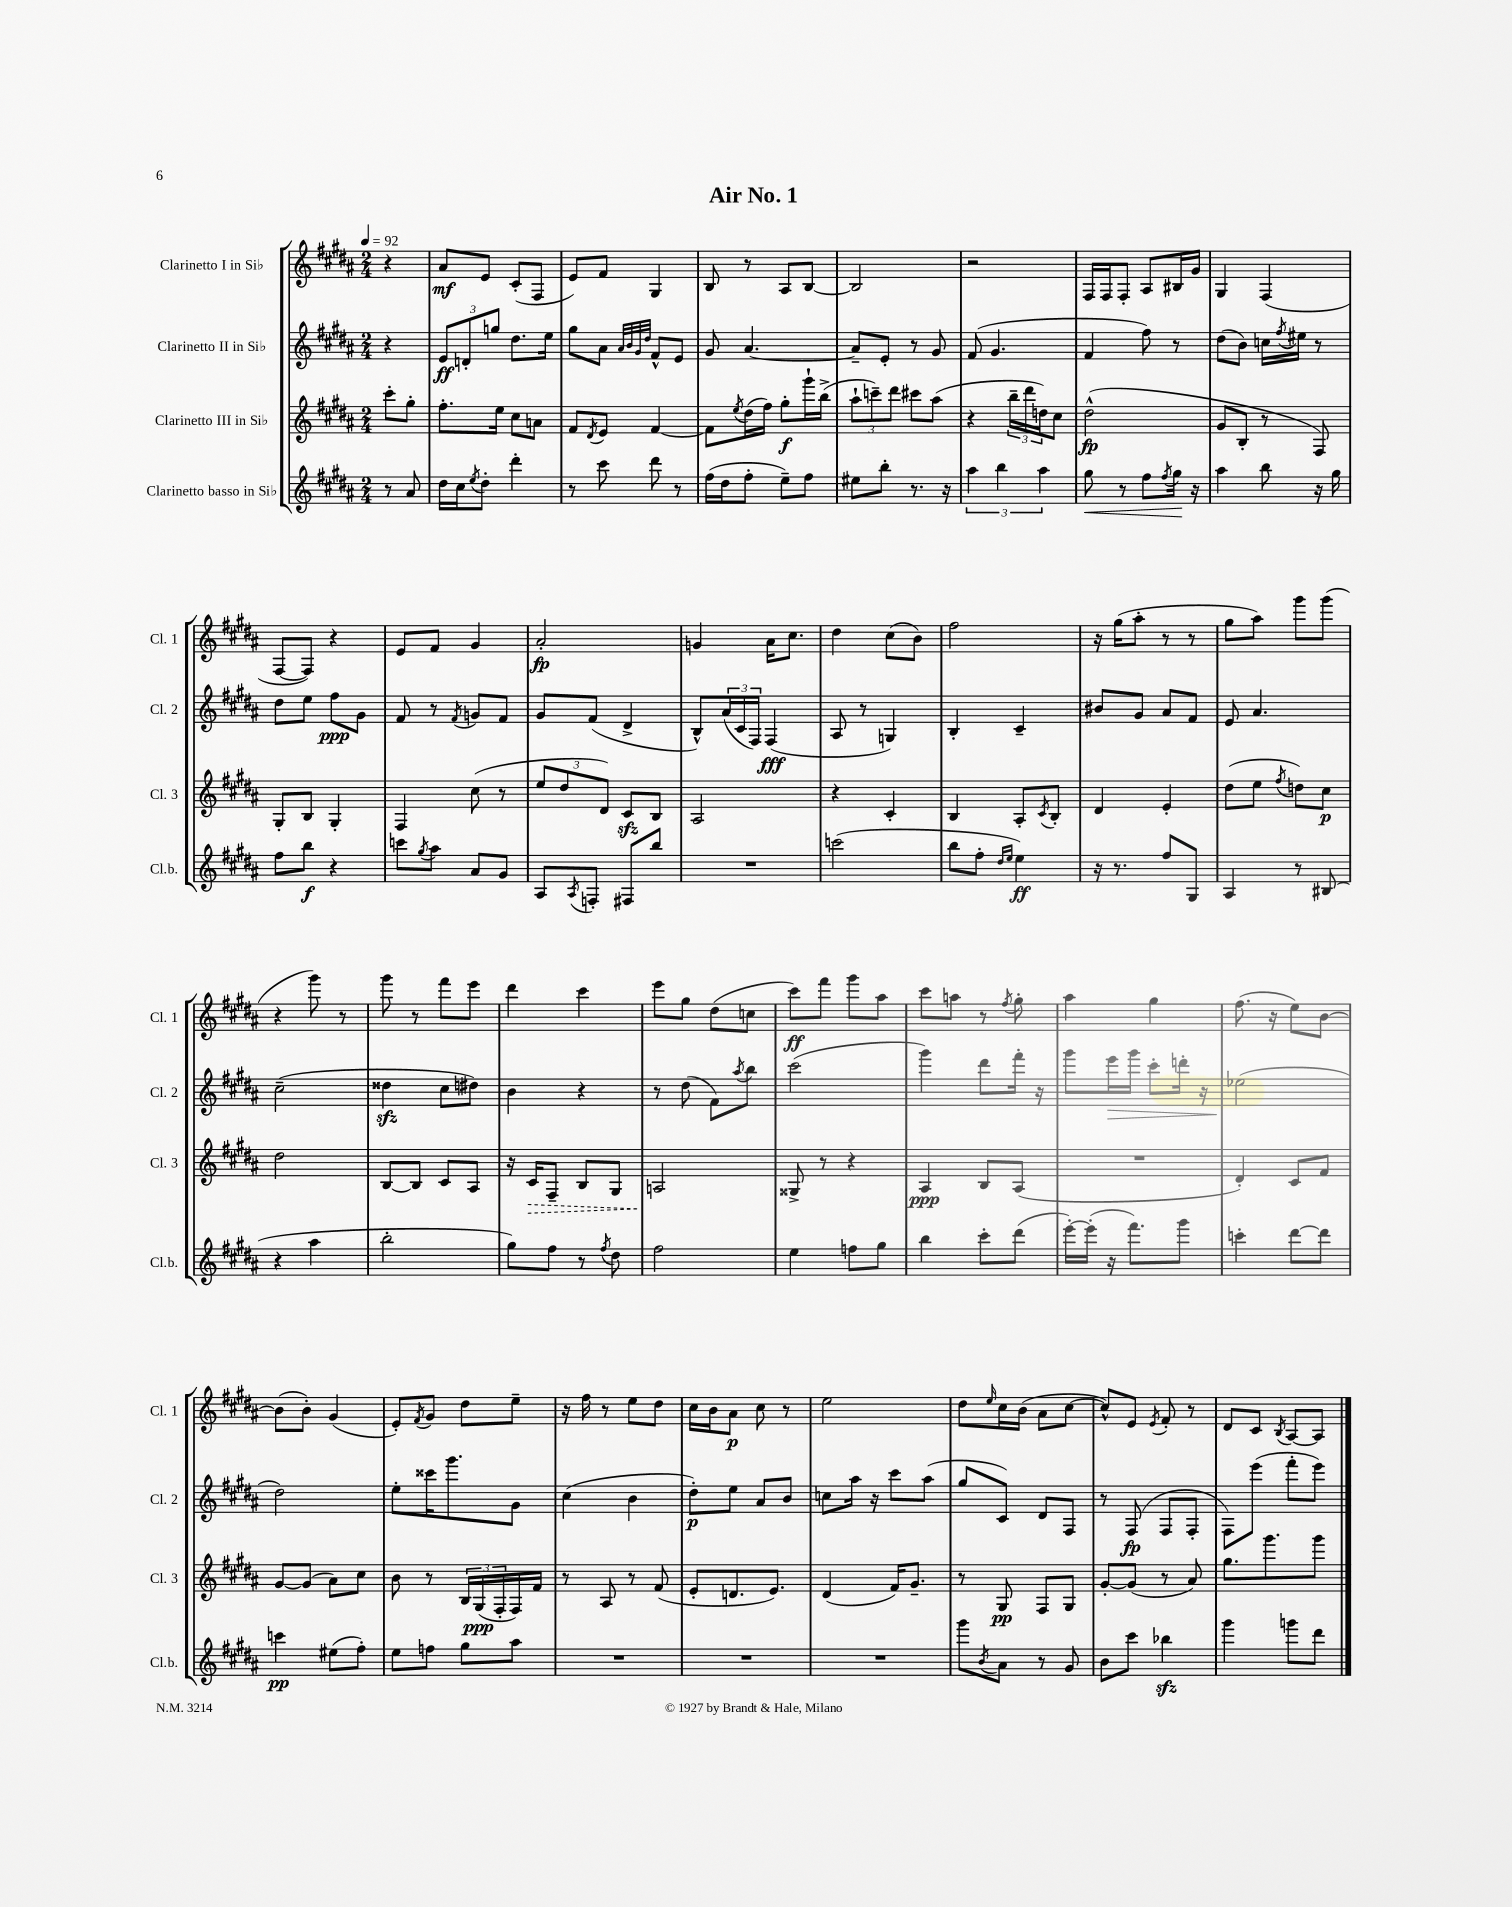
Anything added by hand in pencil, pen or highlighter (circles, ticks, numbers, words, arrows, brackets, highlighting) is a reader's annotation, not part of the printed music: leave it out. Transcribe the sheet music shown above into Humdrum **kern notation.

**kern	**kern	**kern	**kern
*staff4	*staff3	*staff2	*staff1
*clefG2	*clefG2	*clefG2	*clefG2
*k[f#c#g#d#a#]	*k[f#c#g#d#a#]	*k[f#c#g#d#a#]	*k[f#c#g#d#a#]
*M2/4	*M2/4	*M2/4	*M2/4
*MM92	*MM92	*MM92	*MM92
8r	8ccc#'\L	4r	4r
8a#/	8gg#'\J	.	.
=	=	=	=
16dd#\LL	8.ff#'\L	12e/L	8a#/L
16cc#\J	.	.	.
.	.	12d'/	.
8qee/	.	.	.
8dd#'\J	.	.	8e/J
.	.	12gg/J	.
.	16ee\Jk	.	.
4ddd#'\	8cc#\L	8.dd#\L	(8c#'/L
.	8a\J	.	8F#/J
.	.	16ee\Jk	.
=	=	=	=
8r	8f#/L	8gg#\L	8e/L)
.	8qd#/	.	.
8ccc#\	8e/J	8a#\J	8f#/J
.	.	32qqa#/LLL	.
.	.	32qqb/	.
.	.	32qqg#/	.
.	.	32qqdd#/JJJ	.
8ddd#\	[4f#/	8f#^^/L	4G#/
8r	.	8e/J	.
=	=	=	=
(16ff#\LL	8f#\]L	8g#/	8B/
16dd#\J	.	.	.
.	8qee/	.	.
8ff#'\J	(16dd#\L	[4.a#/	8r
.	16ff#\JJ)	.	.
8ee~\L)	8gg#'\L	.	8A#/L
8ff#\J	16ggg#`\L	.	[8B/J
.	(16bb^\JJ	.	.
=	=	=	=
8ee#\L	12aa#`\L	8a#~/]L	2B/]
.	12ccc~\)	.	.
8bb'\J	.	8e'/J	.
.	12ddd#\J	.	.
8.r	8ccc#\L	8r	.
.	(8aa#\J	8g#/	.
16r	.	.	.
=	=	=	=
6aa#\	4r	(8f#/	2r
.	.	4.g#/	.
6bb\	.	.	.
.	24bb~\LL	.	.
.	24ddd#\	.	.
6aa#\	24dd\J)	.	.
.	8cc#\J	.	.
=	=	=	=
8gg#\	(2dd#^^\	4f#/	16F#/LL
.	.	.	16F#/J
8r	.	.	8F#'/J
8ff#\L	.	8ff#\)	8A#/L
8qff#/	.	.	.
16gg#\Jk	.	8r	16B#/L
16r	.	.	16g#/JJ
=	=	=	=
4aa#\	8g#/L	(8dd#\L	4G#/
.	8B'/J	8b\J)	.
8bb\	8r	16cc\LL	(4F#/
.	.	8qff#/	.
.	.	16ee#\JJ	.
16r	8F#/)	8r	.
16gg#\	.	.	.
=	=	=	=
8ff#\L	8G#'/L	8dd#\L	[8F#/L
8bb\J	8B/J	8ee\J	8F#/]J)
4r	4G#'/	8ff#\L	4r
.	.	8g#\J	.
=	=	=	=
8ccc\L	4F#/	8f#/	8e/L
8qgg#/	.	.	.
8aa#\J	.	8r	8f#/J
.	.	8qf#/	.
8a#/L	(8cc#\	8g/L	4g#/
8g#/J	8r	8f#/J	.
=	=	=	=
8A#/L	12ee/L	8g#/L	2a#'/
.	12dd#/	.	.
8qA#/	.	.	.
8F'/J	.	(8f#/J	.
.	12d#/J)	.	.
8F#/L	8c#/L	4d#^/	.
8bb/J	8B/J	.	.
=	=	=	=
2r	2A#/	8B^^/L)	4g/
.	.	(24a#/L	.
.	.	24c#/	.
.	.	24F#/JJ)	.
.	.	(4F#/	16a#\LK
.	.	.	8.cc#\J
=	=	=	=
(2ccc\	4r	8A#/	4dd#\
.	.	8r	.
.	4c#'/	4G/)	(8cc#\L
.	.	.	8b\J)
=	=	=	=
8bb\L	4B/	4B'/	2ff#\
8ff#'\J	.	.	.
16qqdd#/LL	.	.	.
16qqee/JJ	.	.	.
4ee\)	8A#'/L	4c#~/	.
.	8qc#/	.	.
.	8B'/J	.	.
=	=	=	=
16r	4d#/	8b#/L	16r
8.r	.	.	(16gg#\LK
.	.	8g#/J	8aa#'\J
8ff#/L	4e'/	8a#/L	8r
8G#/J	.	8f#/J	8r
=	=	=	=
4A#/	(8dd#\L	8e/	8gg#\L
.	8ee\J	4.a#/	8aa#\J)
.	8qff#/	.	.
8r	8dd\L)	.	8ggg#\L
(8B#/	8cc#\J	.	(8ggg#\J
=	=	=	=
4r	2dd#\	(2cc#~\	4r
4aa#\	.	.	8ggg#\)
.	.	.	8r
=	=	=	=
2bb'\	[8B/L	4dd##\	8ggg#\
.	8B/]J	.	8r
.	8c#/L	8cc#\L	8fff#\L
.	8A#/J	8dd#\J)	8eee\J
=	=	=	=
8gg#\L)	16r	4b\	4ddd#\
.	16c#/LK	.	.
8ff#\J	8F#~/J	.	.
8r	8B/L	4r	4ccc#\
8qff#/	.	.	.
8dd#\	8G#/J	.	.
=	=	=	=
2ff#\	2A/	8r	8eee\L
.	.	(8dd#\	8gg#\J
.	.	8f#\L)	(8dd#\L
.	.	8qaa#/	.
.	.	8bb\J	8cc\J
=	=	=	=
4ee\	8G##^/	(2ccc#\	8ccc#\L)
.	8r	.	8fff#\J
8ff\L	4r	.	8ggg#\L
8gg#\J	.	.	8aa#\J
=	=	=	=
4bb\	4A#/	4ggg#\)	8ccc#\L
.	.	.	8aa\J
8ccc#'\L	8B/L	8ddd#\L	8r
.	.	.	8qff#/
(8ddd#\J	(8A#/J	16fff#'\Jk	8gg#'\
.	.	16r	.
=	=	=	=
[16eee'\LL)	2r	8ggg#\L	4aa#\
(16eee'\]JJ	.	.	.
16r	.	16eee\L	.
8.fff#\L)	.	16ggg#\JJ	.
.	.	8ccc#'\L	4gg#\
8ggg#\J	.	16ddd'\Jk	.
.	.	16r	.
=	=	=	=
4ccc'\	4d#'/)	(2ee-\	(8.ff#\
.	.	.	16r
[8ddd#\L	8c#/L	.	8ee\L)
8ddd#\]J	8f#/J	.	[8b\J
=	=	=	=
4ccc\	[8g#/L	2dd#\)	(8b\]L
.	(8g#/]J	.	8b'\J)
(8ee#\L	8a#\L)	.	(4g#/
8ff#'\J)	8cc#\J	.	.
=	=	=	=
8ee\L	8b\	8ee'\L	8e'/L)
.	.	.	8qf#/
8ff\J	8r	16ccc##\K	8g#/J
.	.	8.ggg#\	.
8gg#\L	24B/LL	.	8dd#\L
.	(24G#/	.	.
.	24F#'/	.	.
8aa#\J	16F#/)	8g#\J	8ee~\J
.	16f#/JJ	.	.
=	=	=	=
2r	8r	(4cc#\	16r
.	.	.	16ff#\
.	8A#/	.	8r
.	8r	4b\	8ee\L
.	(8f#/	.	8dd#\J
=	=	=	=
2r	8e'/L	8dd#'\L)	16cc#\LL
.	.	.	16b\J
.	8.d/	8ee\J	8a#\J
.	.	8a#/L	8cc#\
.	8.e/J)	.	.
.	.	8b/J	8r
=	=	=	=
2r	(4d#/	8cc\L	2ee\
.	.	16aa#\Jk	.
.	.	16r	.
.	16f#/LK)	8ccc#\L	.
.	8.g#~/J	.	.
.	.	(8aa#\J	.
=	=	=	=
8ggg#\L	8r	8gg#/L	8dd#\L
8qb/	.	.	16qqee/
8a#\J	8G#/	8c#/J)	16cc#\L
.	.	.	(16b\JJ
8r	8F#/L	8d#/L	8a#\L
8g#/	8G#/J	8F#/J	[8cc#\J
=	=	=	=
8b\L	[8g#'/L	8r	8cc#^^/]L)
8ccc#\J	(8g#/]J	(8F#/	8e/J
.	.	.	8qe/
4bb-\	8r	8F#/L	8f#'/
.	8a#/)	8F#'/J	8r
=	=	=	=
4ggg#\	8.gg#\L	8F#\L)	8d#/L
.	.	(8eee\J	8c#/J
.	8.ggg#\	.	.
.	.	.	8qB/
8ggg\L	.	8fff#'\L	[8A#/L
8ddd#\J	8ggg#\J	8eee\J)	8A#/]J
==	==	==	==
*-	*-	*-	*-
